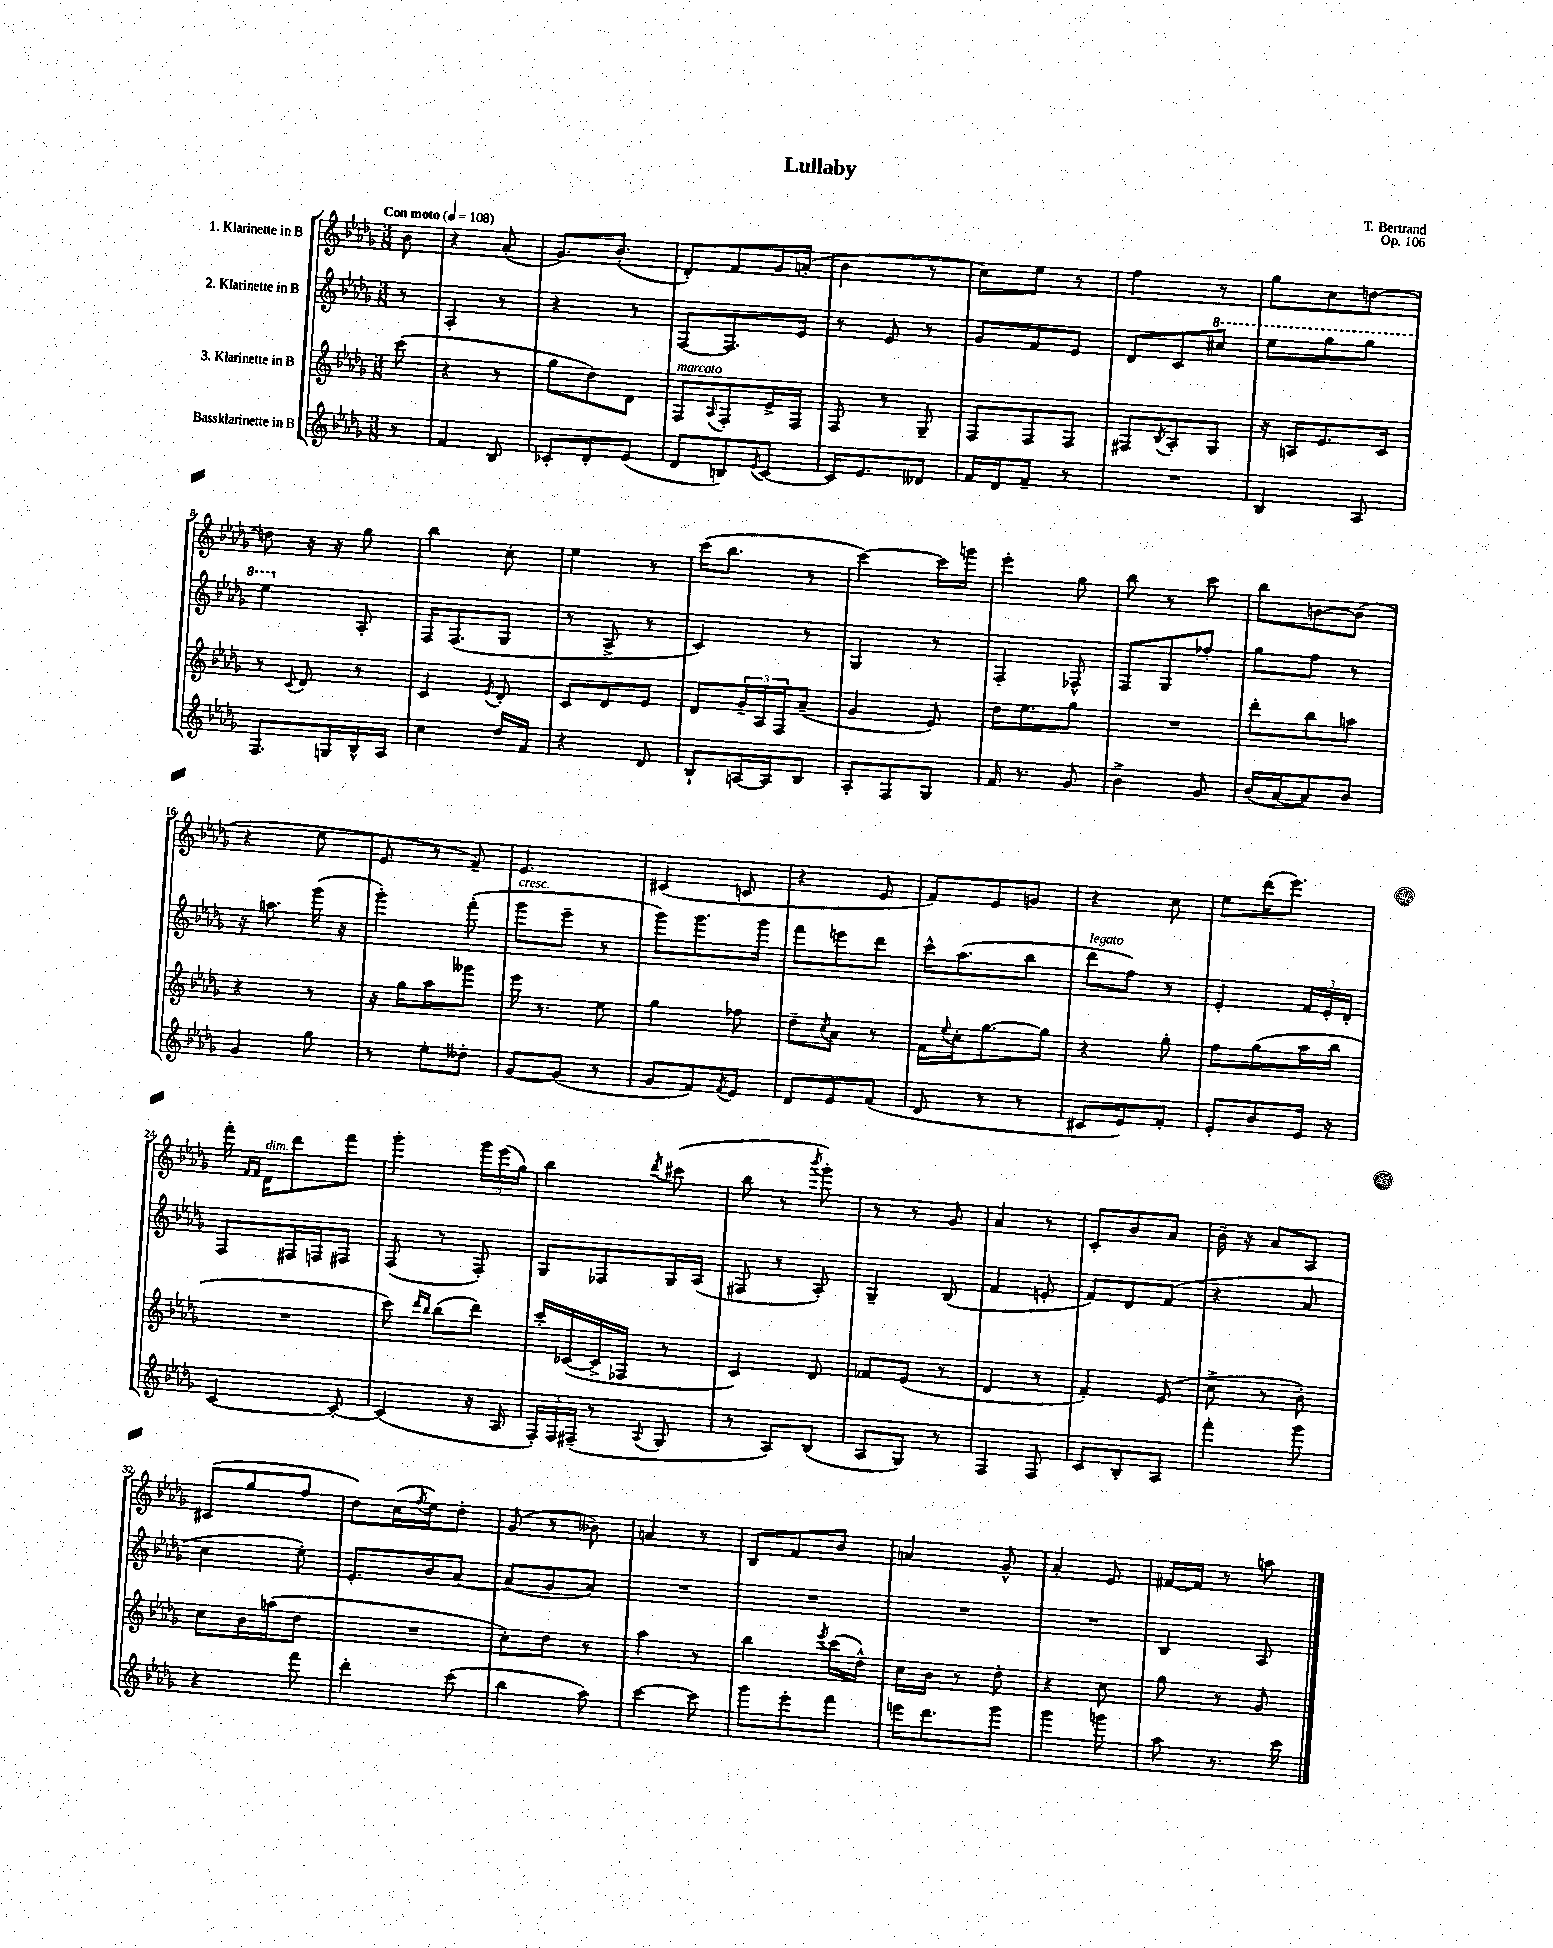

**kern	**kern	**kern	**kern
*staff4	*staff3	*staff2	*staff1
*clefG2	*clefG2	*clefG2	*clefG2
*k[b-e-a-d-g-]	*k[b-e-a-d-g-]	*k[b-e-a-d-g-]	*k[b-e-a-d-g-]
*M3/8	*M3/8	*M3/8	*M3/8
*MM108	*MM108	*MM108	*MM108
8r	(8ccc	8r	8b-
=	=	=	=
4f	4r	4A-'	4r
8B-	8r	8r	(8a-'
=	=	=	=
8c-'	8gg-	4r	8.g-)
8d-'	8dd-)	.	.
.	.	.	(8.b-'
(8e-	8d-	8r	.
=	=	=	=
8d-	8F	[8F	8d-')
.	8qqA-	.	.
8B)	8F'	8.F]	8f
8qe-	.	.	.
[8c	16e-^	.	16g-
.	16F	16e-	(16a'
=	=	=	=
16c]	8F	8r	4b-
8.e-	.	.	.
.	8r	8e-	.
8d--	8G-~	8r	8r
=	=	=	=
16f	8F	8g-	8cc)
16d-	.	.	.
8f~	8F	8f	8ee-
8r	8F	8e-	8r
=	=	=	=
4.r	8F#	8d-	4ff
.	8qB-	.	.
.	8A-'	8c	.
.	8G-	8ccc#	8r
=	=	=	=
4B-	16r	8eee-	8gg-
.	16A	.	.
.	8.e-	8ggg-	8cc
8A-	.	8ggg-	[8dd
.	16c	.	.
=	=	=	=
8.F	8r	4eee-	8dd]
.	8qqc	.	.
.	8d-	.	16r
16G	.	.	16r
16B-^^	8r	8A-'	8gg-
16A-	.	.	.
=	=	=	=
4cc	4c	16F	4bb-
.	.	(8.F	.
.	8qe-	.	.
16dd-	8d-'	8G-	8cc'
16f	.	.	.
=	=	=	=
4r	8c	8r	4ee-
.	8d-	8A-^	.
8d-	8e-	8r	8r
=	=	=	=
8B-`	8d-	4c)	(16ccc
.	.	.	8.bb-
[16A	24g-~	.	.
.	24A-	.	.
16A]	.	.	.
.	24F	.	.
8B-	(8a-~	8r	8r
=	=	=	=
8A-'	4g-	4G-	[4ccc)
8F	.	.	.
8G-	8e-)	8r	16ccc]
.	.	.	16ggg
=	=	=	=
16f	16dd-	4F'	4eee-'
8.r	8.ee-	.	.
8g-	8gg-	8F-^^	8gg-
=	=	=	=
4b-^	4.r	8F	8bb-
.	.	8G-	8r
8g-	.	8ff-'	8ccc
=	=	=	=
(16b-	8ddd-'	8gg-	8bb-
[16a-	.	.	.
8a-])	8bb-	8ff	[8b
8b-	8aa	8r	(8b]
=	=	=	=
4g-	4r	16r	4r
.	.	8.aa	.
8gg-	8r	(16ggg-	8ee-
.	.	16r	.
=	=	=	=
8r	16r	4ggg-')	8e-
.	16gg-	.	.
8ee-'	8aa-	.	8r
8dd--'	8ggg--	(8fff'	8f~)
=	=	=	=
[8g-	16eee-	8ggg-	4.e-
.	8.r	.	.
(8g-]	.	8eee-~	.
8r	8ee-	8r	.
=	=	=	=
8g-	4gg-	8ggg-)	(4c#
8f)	.	8.ggg-	.
8qf	.	.	.
8e-	8ff-	.	8c
.	.	16ggg-	.
=	=	=	=
8d-	8dd-~	8fff	4r
.	8qcc	.	.
8e-	8a-	8eee	.
(8f	8r	8ddd-	8e-
=	=	=	=
8d-	16f	16ccc^^	8f)
.	8qqee-	.	.
.	16cc'	(8.aa-	.
8r	[8.gg-	.	8e-
8r	.	8bb-	8g
.	16gg-]	.	.
=	=	=	=
8c#	4r	8ddd-	4r
8e-)	.	8ff)	.
8f'	8gg-'	8r	8cc
=	=	=	=
8e-'	8ff	4e-'	8ee-
8b-	(8gg-	.	(16ddd-
.	.	.	8.eee-)
16e-	16aa-	24f	.
.	.	24e-'	.
16r	16bb-	.	.
.	.	24d-'	.
=	=	=	=
[4c	4.r	8F	16fff'
.	.	.	16qqf
.	.	.	16qqf
.	.	.	16d-
.	.	16F#	8ddd-
.	.	16F	.
8c'_	.	8F#	8fff
=	=	=	=
(4c]	8ccc)	(8F	4ggg-'
.	16qqddd-	.	.
.	16qqbb-	.	.
.	(8bb-	8r	.
16r	8ddd-)	8F')	24ggg-
.	.	.	(24eee-
16A-	.	.	.
.	.	.	24gg-)
=	=	=	=
24F')	16ccc'	8G-	4bb-
24F	.	.	.
.	([16c-	.	.
(24F#~	.	.	.
8r	16c-^]	8F-	.
.	16F-	.	.
8qqA-	.	.	8qddd-
8G-	8r	16G-	(8ccc#
.	.	(16A-	.
=	=	=	=
8r	4c)	8F#	8bb-
8A-)	.	8r	8r
.	.	.	8qbbb-
(8B-	8d-	8A-')	8ggg-')
=	=	=	=
8A-	8f-	4G-~	8r
8G-)	(8e-	.	8r
8r	8r	(8B-	8g-
=	=	=	=
4F	4d-	4f	4a-
8F	8r	8e'	8r
=	=	=	=
8c	4f')	8f)	8c'
8B-'	.	8d-	8b-
8A-	(8e-	(8f	8a-
=	=	=	=
4fff'	8cc^	4r	16b-~
.	.	.	16r
.	8r	.	8a-
8ggg-	8b-')	8a-	8A-
=	=	=	=
4r	8cc	4cc	(8c#
.	16b-	.	8gg-
.	(16aa	.	.
8fff	8dd-	8ee-')	8ff
=	=	=	=
4ddd-'	4.r	8.e-'	8dd-)
.	.	.	(16cc
.	.	.	8qff
.	.	16b-	16ee-)
(8ccc	.	[8a-	8dd-'
=	=	=	=
4bb-	8cc')	(8a-]	(8g-
.	8dd-	8g-	8r
8aa-)	8r	8a-)	8b--)
=	=	=	=
[4ccc	4aa-	4.r	4a
8ccc]	8r	.	8r
=	=	=	=
8ggg-	4bb-	4.r	8B-
8eee-'	.	.	8f
.	8qeee-	.	.
8fff	(16ccc	.	8b-
.	16dd-^^)	.	.
=	=	=	=
16eee	16cc	4.r	4a
8.ddd-	16b-	.	.
.	8r	.	.
8ggg-	8dd-'	.	8g-^^
=	=	=	=
4ggg-	4r	4.r	4a-'
8ggg	8cc	.	8e-
=	=	=	=
8aa-	8gg-	4B-	[16f#
.	.	.	16f#]
8.r	8r	.	8r
.	8g-	8A-	8aa
16ccc	.	.	.
==	==	==	==
*-	*-	*-	*-
